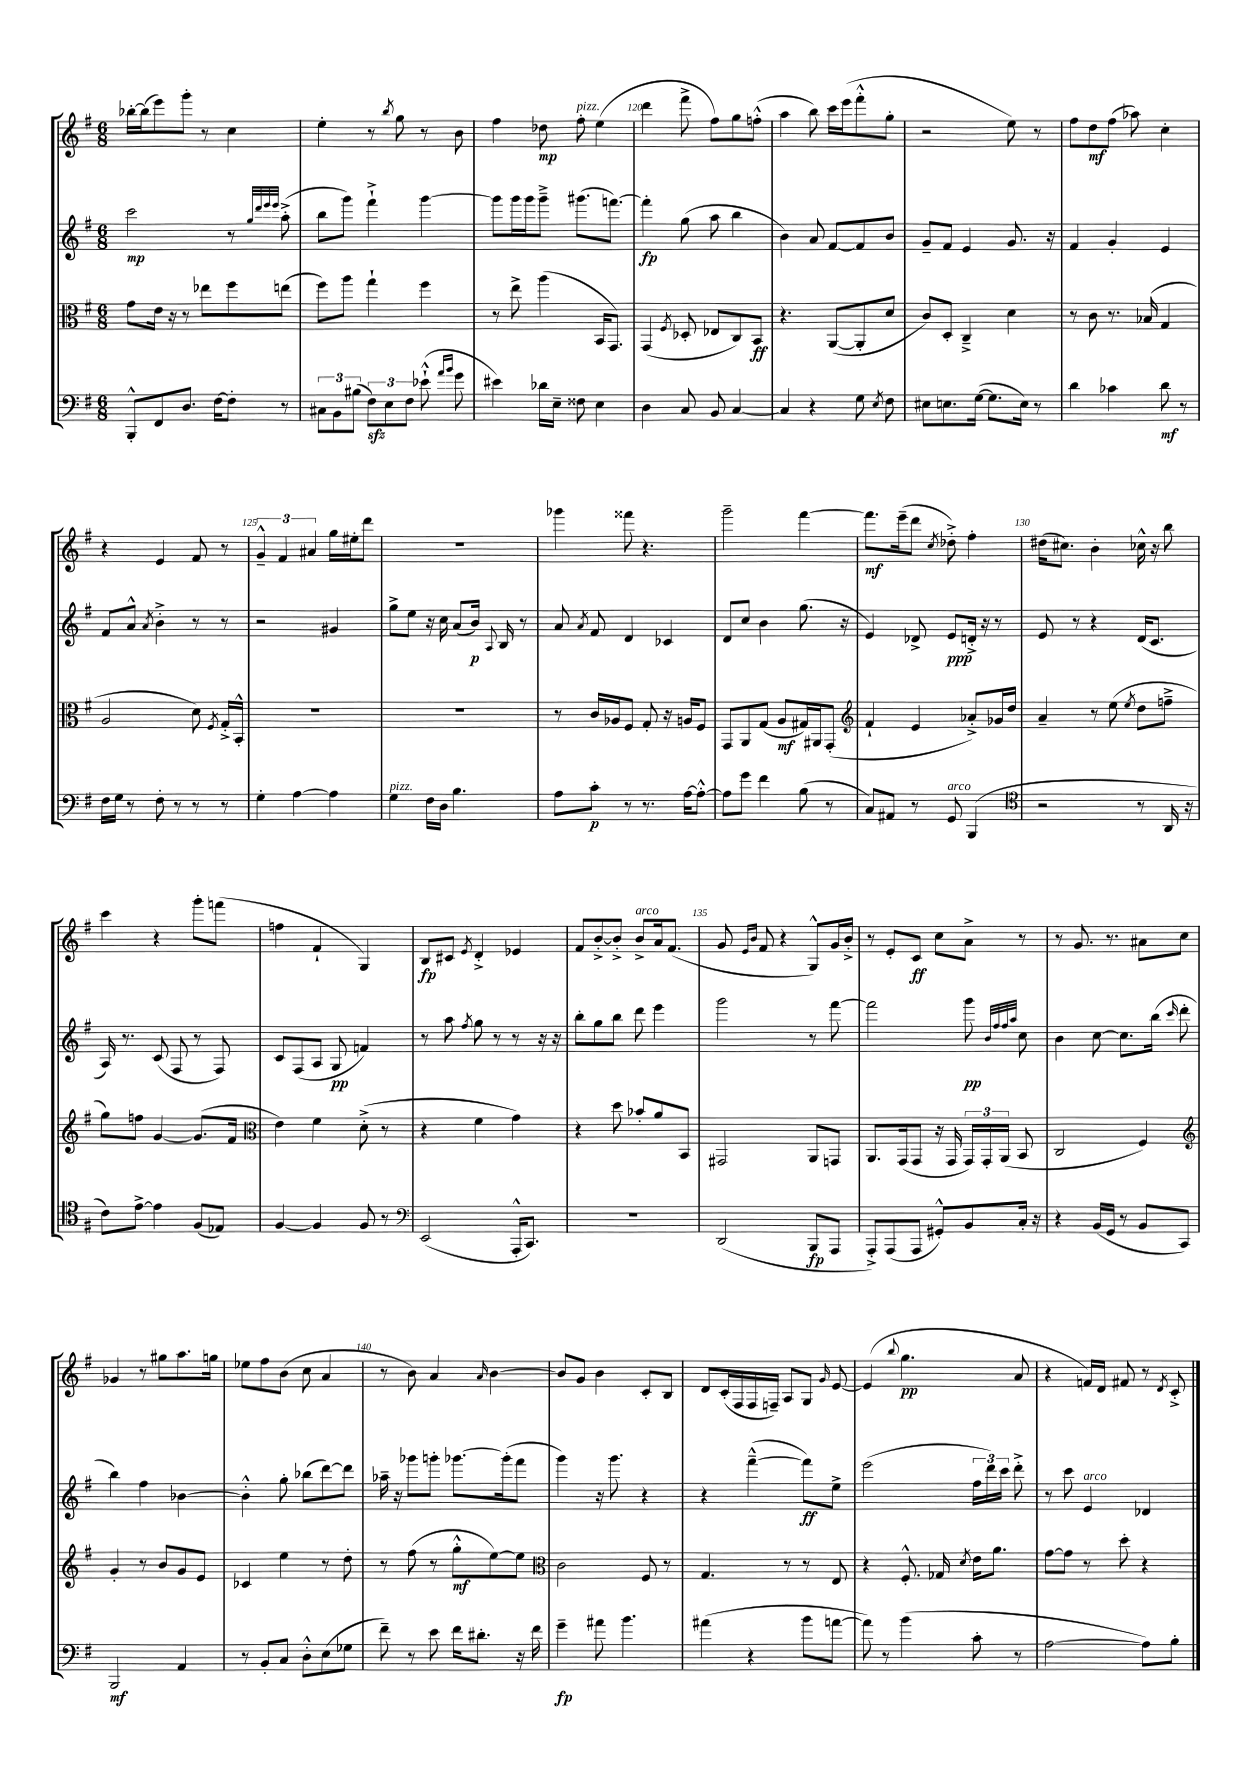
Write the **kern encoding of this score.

**kern	**dynam	**kern	**dynam	**kern	**dynam	**kern	**dynam
*part4	*part4	*part3	*part3	*part2	*part2	*part1	*part1
*staff4	*staff4	*staff3	*staff3	*staff2	*staff2	*staff1	*staff1
*clefF4	*	*clefC3	*	*clefG2	*	*clefG2	*
*k[f#]	*	*k[f#]	*	*k[f#]	*	*k[f#]	*
*M6/8	*	*M6/8	*	*M6/8	*	*M6/8	*
=117	=117	=117	=117	=117	=117	=117	=117
8BBB'^^/L	.	8g\L	.	2ccc\	mp	[16bb-X'\LL	.
.	.	.	.	.	.	(16bb-\J]	.
8FF#/	.	16e\Jk	.	.	.	8eee\)	.
.	.	16r	.	.	.	.	.
8.D/J	.	8r	.	.	.	8ggg'\J	.
.	.	8ee-X\L	.	.	.	8r	.
[16F#\KL	.	.	.	.	.	.	.
8F#'\J]	.	8ff#\	.	8r	.	4cc\	.
.	.	.	.	32qqgg/LLL	.	.	.
.	.	.	.	32qqddd/	.	.	.
.	.	.	.	32qqeee/	.	.	.
.	.	.	.	32qqeee/JJJ	.	.	.
8r	.	(8een\J	.	(8aa'^\	.	.	.
=118	=118	=118	=118	=118	=118	=118	=118
12C#X\L	.	8ff#\L)	.	8bb\L	.	4ee'\	.
12BB\	.	.	.	.	.	.	.
.	.	8aa\J	.	8ggg\J)	.	.	.
(12B#X\J	.	.	.	.	.	.	.
12F#zz\L)	.	4gg`\	.	4fff#`^\	.	8r	.
12E\	.	.	.	.	.	.	.
.	.	.	.	.	.	8qbb/	.
.	.	.	.	.	.	8gg\	.
12F#\J	.	.	.	.	.	.	.
(8e-X`^^\	.	4ff#\	.	[4ggg\	.	8r	.
16qqa/LL	.	.	.	.	.	.	.
16qqb/JJ	.	.	.	.	.	.	.
8g\	.	.	.	.	.	8b\	.
=119	=119	=119	=119	=119	=119	=119	=119
4e#X\)	.	8r	.	8ggg\L]	.	4ff#\	.
.	.	8ee^\	.	16ggg\L	.	.	.
.	.	.	.	16ggg\J	.	.	.
16d-X\LL	.	(4aa\	.	8ggg~^\J	.	8dd-X\	mp
16E~\JJ	.	.	.	.	.	.	.
!	!	!	!	!	!	!LO:TX:a:i:t=pizz.	!
8F##X\	.	.	.	(8.ggg#X\L	.	8ff#'\	.
4E\	.	16BB/KL	.	.	.	(4ee\	.
.	.	8.GG/J)	.	[8.fffn\J)	.	.	.
=120	=120	=120	=120	=120	=120	=120	=120
4D\	.	(4GG/	.	4fff'\]	fp	4ddd\	.
.	.	8qF#/	.	.	.	.	.
8C/	.	8D-X'/	.	(8gg\	.	8fff#^\	.
8BB/	.	8E-X/L	.	8aa\	.	8ff#\L)	.
[4C/	.	8C/)	.	4bb\	.	8gg\	.
.	.	8BB/J	ff	.	.	(8ffn'^^\J	.
=121	=121	=121	=121	=121	=121	=121	=121
4C/]	.	4.r	.	4b\)	.	4aa\	.
4r	.	.	.	8a/	.	8bb\)	.
.	.	([8AA/L	.	[8f#/L	.	16ccc\LL	.
.	.	.	.	.	.	(16eee\J	.
8G\	.	8AA'/]	.	8f#/]	.	8fff#'^^\	.
8qE/	.	.	.	.	.	.	.
8F#\	.	8d/J	.	8b/J	.	8gg'\J	.
=122	=122	=122	=122	=122	=122	=122	=122
8E#X\L	.	8c/L)	.	8g~/L	.	2r	.
8.En\	.	8D'/J	.	8f#/J	.	.	.
.	.	4C~^/	.	4e/	.	.	.
([16G\Jk	.	.	.	.	.	.	.
8.G\L]	.	.	.	.	.	.	.
.	.	4d\	.	8.g/	.	8ee\)	.
16E\Jk)	.	.	.	.	.	.	.
8r	.	.	.	.	.	8r	.
.	.	.	.	16r	.	.	.
=123	=123	=123	=123	=123	=123	=123	=123
4d\	.	8r	.	4f#/	.	8ff#\L	.
.	.	8c\	.	.	.	8dd\	mf
4c-X\	.	8.r	.	4g'/	.	(8ff#\J	.
.	.	.	.	.	.	8aa-X\)	.
.	.	(16B-X/	.	.	.	.	.
8d\	mf	4G/	.	4e/	.	4cc'\	.
8r	.	.	.	.	.	.	.
!!LO:LB:g=z
=124	=124	=124	=124	=124	=124	=124	=124
16F#\LL	.	2A/	.	8f#/L	.	4r	.
16G\JJ	.	.	.	.	.	.	.
8r	.	.	.	8a^^/J	.	.	.
.	.	.	.	8qa/	.	.	.
8F#'\	.	.	.	4b'^\	.	4e/	.
8r	.	.	.	.	.	.	.
8r	.	8d\)	.	8r	.	8f#/	.
.	.	8qF#/	.	.	.	.	.
8r	.	16G'^/LL	.	8r	.	8r	.
.	.	16BB'^^/JJ	.	.	.	.	.
=125	=125	=125	=125	=125	=125	=125	=125
4G'\	.	2.r	.	2r	.	6g~^^/	.
.	.	.	.	.	.	6f#/	.
[4A\	.	.	.	.	.	.	.
.	.	.	.	.	.	6a#X/	.
4A\]	.	.	.	4g#X/	.	16gg\LL	.
.	.	.	.	.	.	16ee#X'\J	.
.	.	.	.	.	.	8ddd\J	.
=126	=126	=126	=126	=126	=126	=126	=126
!LO:TX:a:i:t=pizz.	!	!	!	!	!	!	!
4G\	.	2.r	.	8gg^\L	.	2.r	.
.	.	.	.	8ee\J	.	.	.
16F#\LL	.	.	.	16r	.	.	.
16D\JJ	.	.	.	16cc\	.	.	.
4.B\	.	.	.	(8a/L	.	.	.
.	.	.	.	16b/Jk)	p	.	.
.	.	.	.	8qqA/	.	.	.
.	.	.	.	16B/	.	.	.
.	.	.	.	8r	.	.	.
=127	=127	=127	=127	=127	=127	=127	=127
8A\L	.	8r	.	8a/	.	4ggg-X\	.
.	.	.	.	8qa/	.	.	.
8c'\J	p	16c/LL	.	8f#/	.	.	.
.	.	16A-X/J	.	.	.	.	.
8r	.	8F#/J	.	4d/	.	8fff##X\	.
8.r	.	8G'/	.	.	.	4.r	.
.	.	16r	.	4c-X/	.	.	.
[16A\KL	.	16An/KL	.	.	.	.	.
8A'^^\J_	.	8F#/J	.	.	.	.	.
=128	=128	=128	=128	=128	=128	=128	=128
8A\L]	.	8GG/L	.	8d/L	.	2ggg~\	.
8g\J	.	8AA/	.	8cc/J	.	.	.
4f#\	.	(8G/J	.	4b\	.	.	.
.	.	8A/L	mf	.	.	.	.
(8B\	.	16G#X/L)	.	(8.gg\	.	[4fff#\	.
.	.	16AA#X/J	.	.	.	.	.
8r	.	(8GG'/J	.	.	.	.	.
.	.	.	.	16r	.	.	.
=129	=129	=129	=129	=129	=129	=129	=129
*	*	*clefG2	*	*	*	*	*
8C/L)	.	4f#`/	.	4e/)	.	8.fff#\L]	mf
8AA#X/J	.	.	.	.	.	.	.
.	.	.	.	.	.	(16eee~\k	.
8r	.	4e/	.	8d-X^/	.	8ddd\J	.
.	.	.	.	.	.	8qcc/	.
!LO:TX:a:i:t=arco	!	!	!	!	!	!	!
8GG/	.	.	.	8e/L	ppp	8dd-X'^\)	.
(4BBB/	.	8a-X'^/L)	.	16dn'^/Jk	.	4ff#'\	.
.	.	.	.	16r	.	.	.
.	.	16g-X/L	.	8r	.	.	.
.	.	16dd/JJ	.	.	.	.	.
=130	=130	=130	=130	=130	=130	=130	=130
*clefC4	*	*	*	*	*	*	*
2r	.	4a~/	.	8e/	.	(16dd#X\KL	.
.	.	.	.	.	.	8.cc#X\J)	.
.	.	.	.	8r	.	.	.
.	.	8r	.	4r	.	4b'\	.
.	.	(8ee\	.	.	.	.	.
.	.	8qee/	.	.	.	.	.
8r	.	8dd\L	.	(16d/KL	.	16cc-X^^\	.
.	.	.	.	8.c/J	.	16r	.
16AA/	.	8ffn~^\J	.	.	.	8bb\	.
16r	.	.	.	.	.	.	.
!!LO:LB:g=z
=131	=131	=131	=131	=131	=131	=131	=131
8c\L)	.	8gg\L)	.	16A/)	.	4ccc\	.
.	.	.	.	8.r	.	.	.
[8e^\J	.	8ffn\J	.	.	.	.	.
4e\]	.	[4g/	.	(8c/	.	4r	.
.	.	.	.	8F#/	.	.	.
(8F#/L	.	(8.g/L]	.	8r	.	8ggg'\L	.
8E-X/J)	.	.	.	8F#/)	.	(8fffn\J	.
.	.	16f#/Jk	.	.	.	.	.
=132	=132	=132	=132	=132	=132	=132	=132
*	*	*clefC3	*	*	*	*	*
[4F#/	.	4e\)	.	8c/L	.	4ffn\	.
.	.	.	.	(8F#/	.	.	.
4F#/]	.	4f#\	.	8A/J	.	4f#`/	.
.	.	.	.	8G/	pp	.	.
8F#/	.	(8d'^\	.	4fn/)	.	4G/)	.
8r	.	8r	.	.	.	.	.
=133	=133	=133	=133	=133	=133	=133	=133
*clefF4	*	*	*	*	*	*	*
(2EE/	.	4r	.	8r	.	8B/L	fp
.	.	.	.	8aa\	.	8c#X/J	.
.	.	.	.	8qff#/	.	8qe/	.
.	.	4f#\	.	8gg\	.	4d'^/	.
.	.	.	.	8r	.	.	.
16AAA'^^/KL	.	4g\)	.	8r	.	4e-X/	.
8.CC/J)	.	.	.	.	.	.	.
.	.	.	.	16r	.	.	.
.	.	.	.	16r	.	.	.
=134	=134	=134	=134	=134	=134	=134	=134
2.r	.	4r	.	8bb'\L	.	8f#/L	.
.	.	.	.	8gg\	.	[8b'^/	.
.	.	8dd\	.	8bb\J	.	8b'^/J]	.
!	!	!	!	!	!	!LO:TX:a:i:t=arco	!
.	.	8b-X'/L	.	8ddd\	.	8b^/L	.
.	.	8a/	.	4eee\	.	16a/k	.
.	.	.	.	.	.	(8.f#/J	.
.	.	8BB/J	.	.	.	.	.
=135	=135	=135	=135	=135	=135	=135	=135
(2DD/	.	2GG#X/	.	2ggg\	.	8g/	.
.	.	.	.	.	.	16qqe/LL	.
.	.	.	.	.	.	16qqb/JJ	.
.	.	.	.	.	.	8f#/	.
.	.	.	.	.	.	4r	.
8BBB/L	fp	8AA/L	.	8r	.	8G^^/L)	.
8AAA/J	.	8GGn/J	.	[8fff#\	.	16g/L	.
.	.	.	.	.	.	16b'^/JJ	.
=136	=136	=136	=136	=136	=136	=136	=136
8AAA'^/L)	.	8.AA/L	.	2fff#\]	.	8r	.
(8AAA/	.	.	.	.	.	8e'/L	.
.	.	(16GG/k	.	.	.	.	.
8AAA/J	.	8GG/J	.	.	.	8c/J	ff
8GG#X'^^/L)	.	16r	.	.	.	8cc\L	.
.	.	16GG/	.	.	.	.	.
8BB/	.	24GG/LL)	.	8ggg\	pp	8a^\J	.
.	.	24GG'/	.	.	.	.	.
.	.	(24AA/JJ	.	.	.	.	.
.	.	.	.	32qqb/LLL	.	.	.
.	.	.	.	32qqff#/	.	.	.
.	.	.	.	32qqff#/	.	.	.
.	.	.	.	32qqaa/JJJ	.	.	.
16C'/Jk	.	8BB/	.	8cc\	.	8r	.
16r	.	.	.	.	.	.	.
=137	=137	=137	=137	=137	=137	=137	=137
4r	.	2C/	.	4b\	.	8r	.
.	.	.	.	.	.	8.g/	.
(16BB/LL	.	.	.	[8cc\	.	.	.
16GG/JJ	.	.	.	.	.	8.r	.
8r	.	.	.	8.cc\L]	.	.	.
8BB/L	.	4F#/)	.	.	.	8a#X\L	.
.	.	.	.	(16bb\Jk	.	.	.
.	.	.	.	16qqccc/	.	.	.
8CC/J)	.	.	.	8ddd'\	.	8cc\J	.
!!LO:LB:g=z
=138	=138	=138	=138	=138	=138	=138	=138
*	*	*clefG2	*	*	*	*	*
2BBB/	mf	4g'/	.	4bb\)	.	4g-X/	.
.	.	8r	.	4ff#\	.	8r	.
.	.	8b/L	.	.	.	8gg#X\L	.
4AA/	.	8g/	.	[4b-X\	.	8.aa\	.
.	.	8e/J	.	.	.	.	.
.	.	.	.	.	.	16ggn\Jk	.
=139	=139	=139	=139	=139	=139	=139	=139
8r	.	4c-X/	.	4b-'^^\]	.	8ee-X\L	.
8BB'/L	.	.	.	.	.	8ff#\	.
8C/J	.	4ee\	.	8gg'\	.	(8b\J	.
8D'^^\L	.	.	.	(8bb-X\L	.	8cc\	.
(8E\	.	8r	.	[8ddd\)	.	4a/	.
8G-X\J	.	8dd'\	.	8ddd\J]	.	.	.
=140	=140	=140	=140	=140	=140	=140	=140
8f#~\)	.	8r	.	16aa-X~\	.	8r	.
.	.	.	.	16r	.	.	.
8r	.	(8ff#\	.	8ggg-X\L	.	8b\)	.
8e\	.	8r	.	8gggn'\J	.	4a/	.
16f#\KL	.	8gg'^^\L	mf	[8.ggg-X\L	.	.	.
8.d#X'\J	.	.	.	.	.	.	.
.	.	.	.	.	.	16qqa/	.
.	.	[8ee\)	.	.	.	[4b\	.
.	.	.	.	(16ggg-'\k]	.	.	.
16r	.	8ee\J]	.	8fff#\J	.	.	.
16f#\	.	.	.	.	.	.	.
=141	=141	=141	=141	=141	=141	=141	=141
*	*	*clefC3	*	*	*	*	*
4g~\	fp	2c\	.	4ggg\)	.	8b/L]	.
.	.	.	.	.	.	8g/J	.
8a#X\	.	.	.	16r	.	4b\	.
.	.	.	.	8.ggg\	.	.	.
4.b\	.	.	.	.	.	.	.
.	.	8F#/	.	4r	.	8c'/L	.
.	.	8r	.	.	.	8B/J	.
=142	=142	=142	=142	=142	=142	=142	=142
(4a#X\	.	4.G/	.	4r	.	8d/L	.
.	.	.	.	.	.	(16c'/L	.
.	.	.	.	.	.	16F#/	.
4r	.	.	.	([4fff#~^^\	.	16F#/	.
.	.	.	.	.	.	16Fn~/JJ)	.
.	.	8r	.	.	.	8A/L	.
8b\L	.	8r	.	8fff#\L])	ff	8G/J	.
.	.	.	.	.	.	16qqg/	.
[8an\J	.	8E/	.	8ee^\J	.	[8e/	.
=143	=143	=143	=143	=143	=143	=143	=143
8a\])	.	4r	.	(2eee\	.	(4e/]	.
8r	.	.	.	.	.	.	.
.	.	.	.	.	.	8qqbb/	.
(4b\	.	8.F#'^^/	.	.	.	4.gg\	pp
.	.	16G-X/	.	.	.	.	.
.	.	8qd/	.	.	.	.	.
8c'\	.	16e\KL	.	24ff#\LL	.	.	.
.	.	.	.	24ddd\)	.	.	.
.	.	8.a\J	.	.	.	.	.
.	.	.	.	24ccc\JJ	.	.	.
8r	.	.	.	8ddd'^\	.	8a/	.
=144	=144	=144	=144	=144	=144	=144	=144
[2A\	.	[8g\L	.	8r	.	4r	.
.	.	8g\J]	.	8ccc\	.	.	.
!	!	!	!	!LO:TX:a:i:t=arco	!	!	!
.	.	8r	.	4e/	.	16fn/LL)	.
.	.	.	.	.	.	16d/JJ	.
.	.	8dd'\	.	.	.	8f#X/	.
8A\L])	.	4r	.	4d-X/	.	8r	.
.	.	.	.	.	.	8qd/	.
8B'\J	.	.	.	.	.	8c'^/	.
==	==	==	==	==	==	==	==
*-	*-	*-	*-	*-	*-	*-	*-
